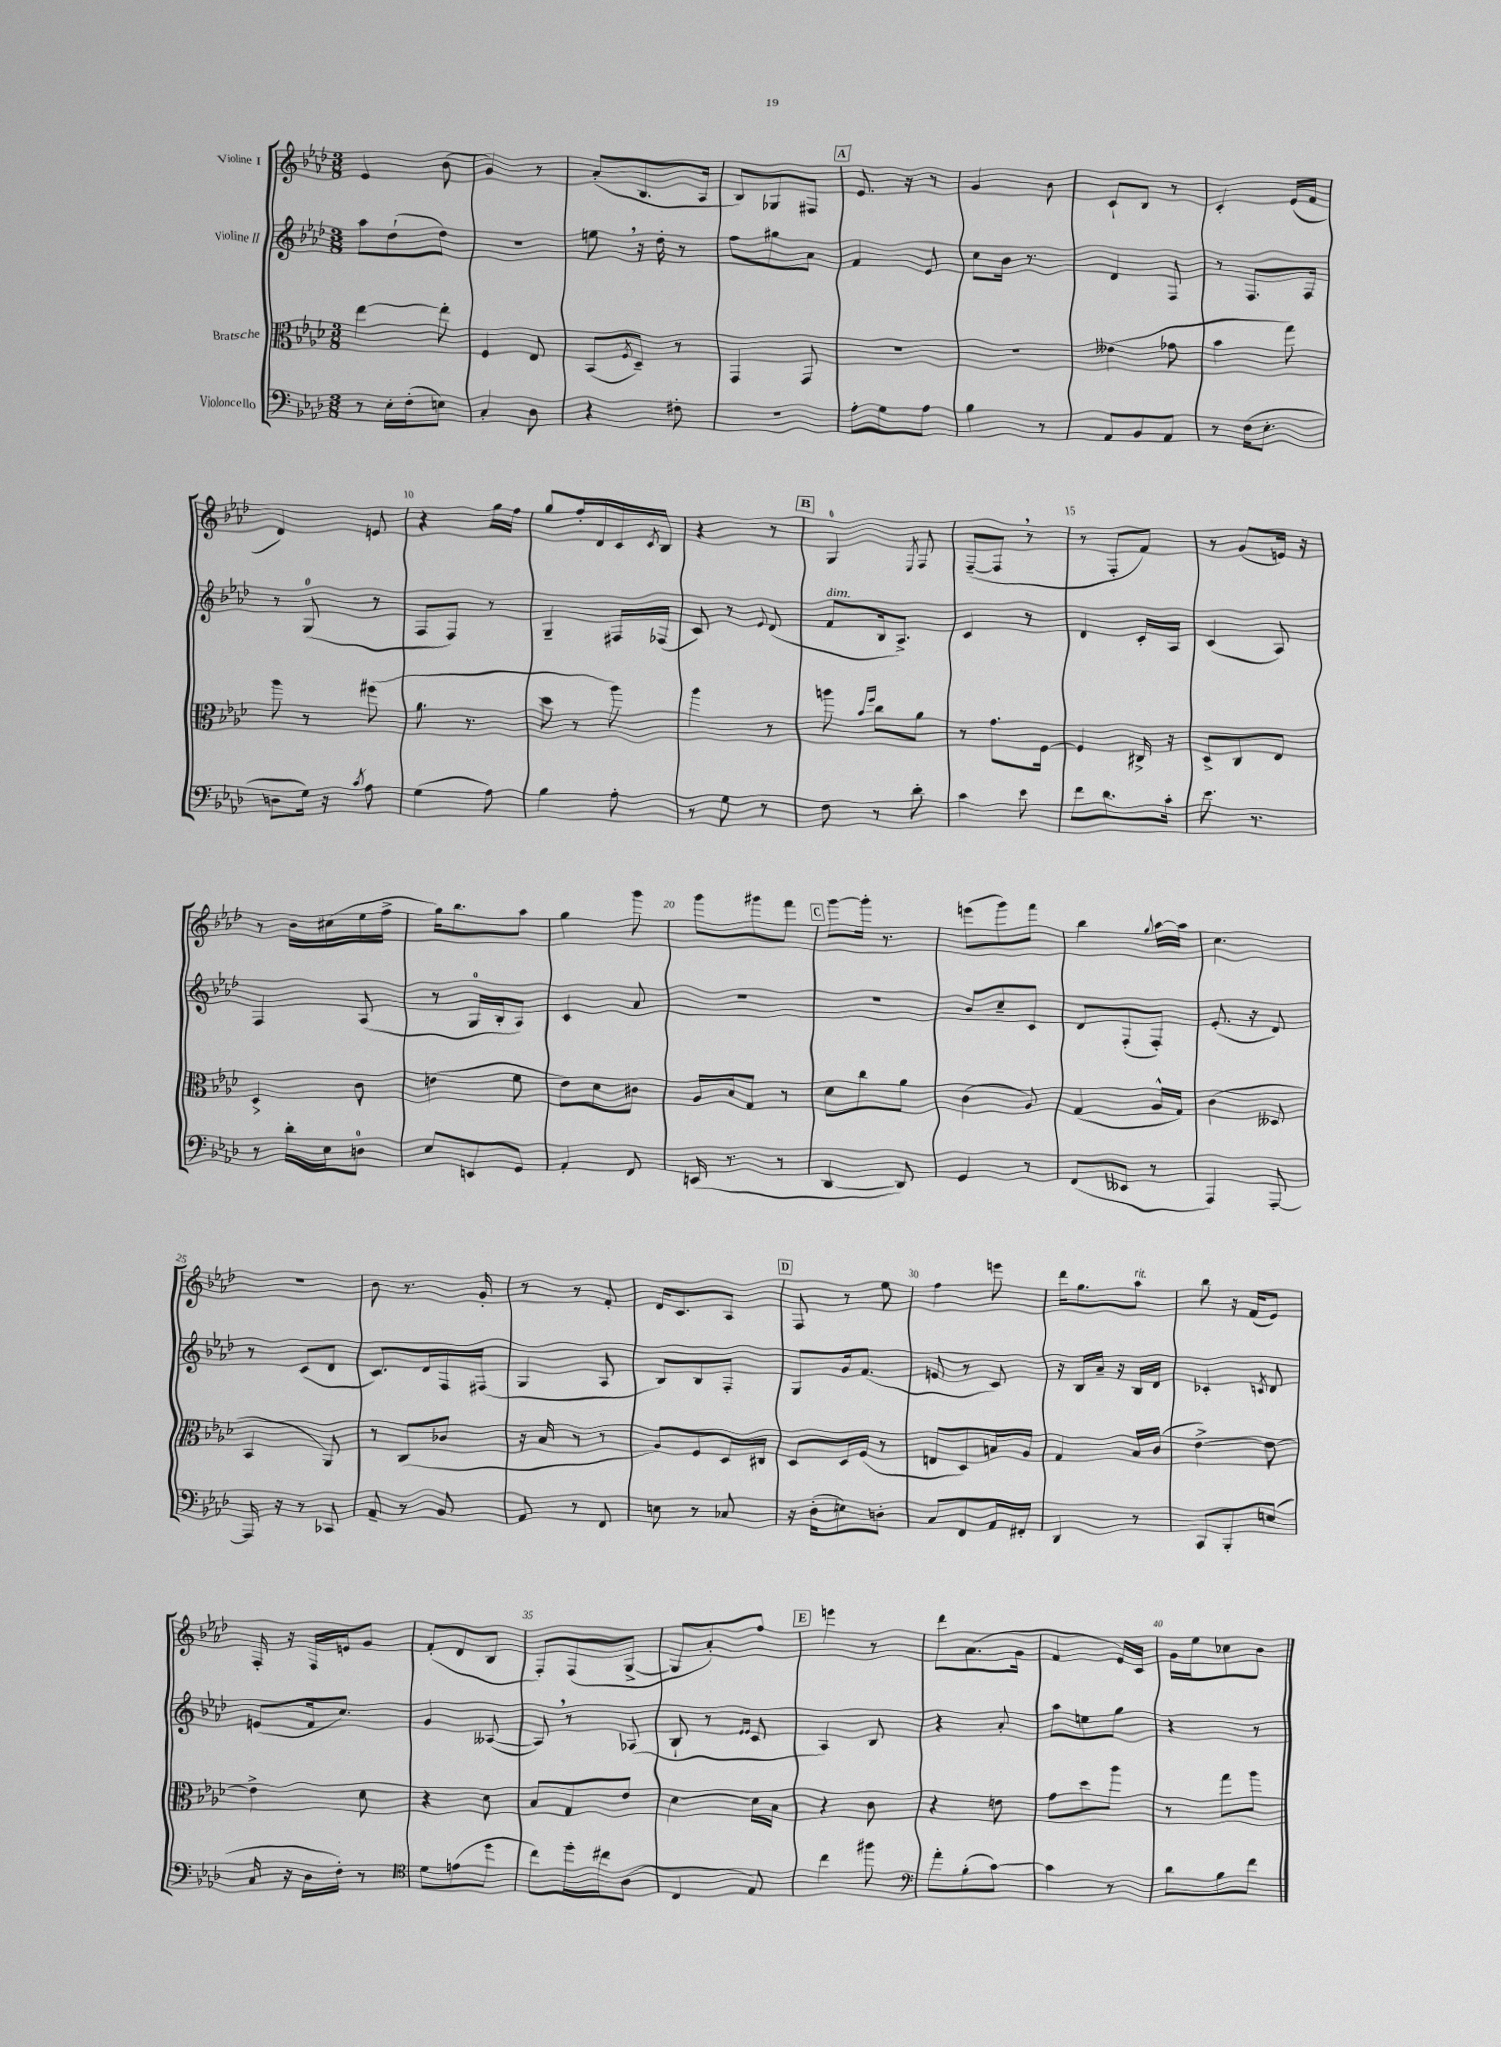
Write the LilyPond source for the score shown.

<<
\new StaffGroup <<
\new Staff = "s0" \with { instrumentName = "Violine I" } {
    \clef treble \key aes \major \numericTimeSignature \time 3/8
    ees'4 bes'8( |
    g'4) r8 |
    aes'8-.( bes8. aes16 |
    bes8) ges8 fis8 |
    \mark \markup { \box "A" } ees'8. r16 r8 |
    g'4 bes'8 |
    c'8-! bes8 r8 |
    c'4-. ees'16( f'16 |
    des'4) e'8 |
    r4 g''16 f''16 |
    g''8 f''16-. des'16 c'16 \acciaccatura { c'8 } bes16 |
    r4 r8 |
    \mark \markup { \box "B" } g4-0 \acciaccatura { ees8 } f8 |
    f8~--( f8 \breathe r8 |
    r8 f8-. f'8) |
    r8 g'8( e'16) r16 |
    r8 bes'16 cis''16( ees''16 f''16-> |
    g''16) bes''8. aes''8 |
    g''4 g'''8 |
    g'''8 gis'''8 f'''8 |
    \mark \markup { \box "C" } g'''8~ g'''16-. r8. |
    e'''8( g'''8) f'''8 |
    bes''4 \appoggiatura { g''8 } aes''16~ aes''16 |
    c''4. |
    R4. |
    bes'8 r8. g'16-. |
    r8 r8 f'8-. |
    des'16 c'8. aes8 |
    \mark \markup { \box "D" } f8 r8 ees''8 |
    f''4 e'''8 |
    des'''16 g''8. aes''8^\markup { \italic "rit." } |
    bes''8 r16 f'16( ees'8) |
    f16-. r16 f16 e'16 g'8 |
    f'8-.( des'8 bes8 |
    f8-.) f8( g8~-> |
    g8 aes'8-.) f''8 |
    \mark \markup { \box "E" } e'''4 r8 |
    des'''8 aes'8.( g'16 |
    f'4 ees'16) c'16 |
    g'16 ees''16 ces''8 bes'8 \bar "|." |
}
\new Staff = "s1" \with { instrumentName = "Violine II" } {
    \clef treble \key aes \major \numericTimeSignature \time 3/8
    aes''8 des''8-!( des''8) |
    R4. |
    e''8 \breathe r16 des''16-. r8 |
    f''8 gis''8 aes'8 |
    \mark \markup { \box "A" } f'4 ees'8 |
    c''8 bes'16 r8. |
    des'4 f8 |
    r8 f8. f16 |
    r8 g8-0( r8 |
    f8 f8) r8 |
    g4-- fis16 fes16( |
    c'8) r8 \appoggiatura { ees'8 } des'8( |
    \mark \markup { \box "B" } f'8^\markup { \italic "dim." } bes16 aes8.->) |
    c'4 r8 |
    des'4 c'16-. aes16 |
    c'4( aes8) |
    f4 aes8( |
    r8 g16-0 bes16-. aes8) |
    c'4 aes'8 |
    R4. |
    \mark \markup { \box "C" } R4. |
    bes'8 c''8-- c'8 |
    des'8 f8-.( f8-.) |
    ees'8.-.( r16 des'8) |
    r8 c'8( des'8 |
    c'8.) des'16 f16 fis16( |
    g4 aes8 |
    bes8) bes8 f8-. |
    \mark \markup { \box "D" } g8 g'16 f'8.( |
    e'8 r8 c'8) |
    r16 bes16 aes'16-- r16 bes16 des'16 |
    ces'4-. \acciaccatura { c'8 } des'8 |
    e'8( f'16 c''8.) |
    g'4 aeses8~( |
    aeses8) \breathe r8 aes8( |
    bes8-! r8 \grace { ees'16 ees'16 } c'8 |
    \mark \markup { \box "E" } aes4) bes8 |
    r4 aes'8-. |
    aes''8 e''8 g''8 |
    r4 r8 \bar "|." |
}
\new Staff = "s2" \with { instrumentName = "Bratsche" } {
    \clef alto \key aes \major \numericTimeSignature \time 3/8
    ees''4~ ees''8-. |
    f4 ees8 |
    bes,8( \acciaccatura { f8 } des8--) r8 |
    g,4 g,8 |
    \mark \markup { \box "A" } R4. |
    R4. |
    eeses'4( ges'8 |
    bes'4 g''8) |
    aes''8 r8 fis''8( |
    aes'8. r8. |
    des''8 r8 aes''8) |
    aes''4 r8 |
    \mark \markup { \box "B" } a''8 \grace { bes'16 f''16 } c''8 aes'8 |
    r8 g'8. f16~ |
    f4 cis16-> r16 |
    des8-> c8 ees8 |
    des4-> c'8 |
    e'4( f'8 |
    ees'8) des'8 cis'8 |
    aes16 bes16 g8 r8 |
    \mark \markup { \box "C" } des'8 c''8 aes'8 |
    c'4( aes8) |
    g4( aes16-^ g16) |
    c'4( deses8 |
    bes,4 aes,8) |
    r8 c8( ces'8 |
    r16 bes16 r8 r8 |
    aes8) f8 des16 cis16 |
    \mark \markup { \box "D" } des8 des16 f16( r8 |
    e8 des8) b16 aes16 |
    g4 bes16 c'16( |
    ees'4~->) ees'8~ |
    ees'4-> des'8 |
    r4 des'8 |
    bes8 g8 ees'8 |
    des'4~ des'16 bes16 |
    \mark \markup { \box "E" } r4 c'8 |
    r4 e'8 |
    g'8 des''8 aes''8 |
    r8 g''8 aes''8 \bar "|." |
}
\new Staff = "s3" \with { instrumentName = "Violoncello" } {
    \clef bass \key aes \major \numericTimeSignature \time 3/8
    r8 ees16-. f16-.( e8) |
    c4-. des8 |
    r4 fis8-. |
    R4. |
    \mark \markup { \box "A" } aes8-. g8 aes8 |
    bes4 r8 |
    aes,8 bes,8 aes,8 |
    r8 f16( ees8.-. |
    d8 g16) r16 \acciaccatura { c'8 } aes8 |
    g4( aes8) |
    bes4 aes8-. |
    r8 g8 r8 |
    \mark \markup { \box "B" } f8 r8 des'8-. |
    c'4 ees'8 |
    f'8 des'8. c'16-. |
    ees'8. r8. |
    r8 des'16-. ees16 d8-0 |
    ees8 e,8 g,8 |
    aes,4-. f,8 |
    e,16( r8. r8 |
    \mark \markup { \box "C" } des,4~ des,8) |
    g,4 r8 |
    f,8( eeses,8 r8 |
    aes,,4) aes,,8~-. |
    aes,,16 r16 r8 ces,8 |
    aes,8-- r8 bes,8 |
    aes,8 r8 f,8 |
    e8 r8 ces8 |
    \mark \markup { \box "D" } r16 des16-.( e8) d8-. |
    c8 f,8 aes,16 fis,16-. |
    des,4 r8 |
    c,8 bes,,8-. e8( |
    c16 r16 des16 f16-.) r8 |
    \clef tenor des'8 e'8( des''8 |
    c''8) des''16-. cis''16 aes8( |
    c4 ees8) |
    \mark \markup { \box "E" } c''4 fis''8 |
    \clef bass aes'8-. bes8-.( c'8~) |
    c'4 r8 |
    des'8 bes8 f'8 \bar "|." |
}
>>
>>
\layout { \context { \Score \override BarNumber.break-visibility = ##(#f #t #t) barNumberVisibility = #(every-nth-bar-number-visible 5) } }
